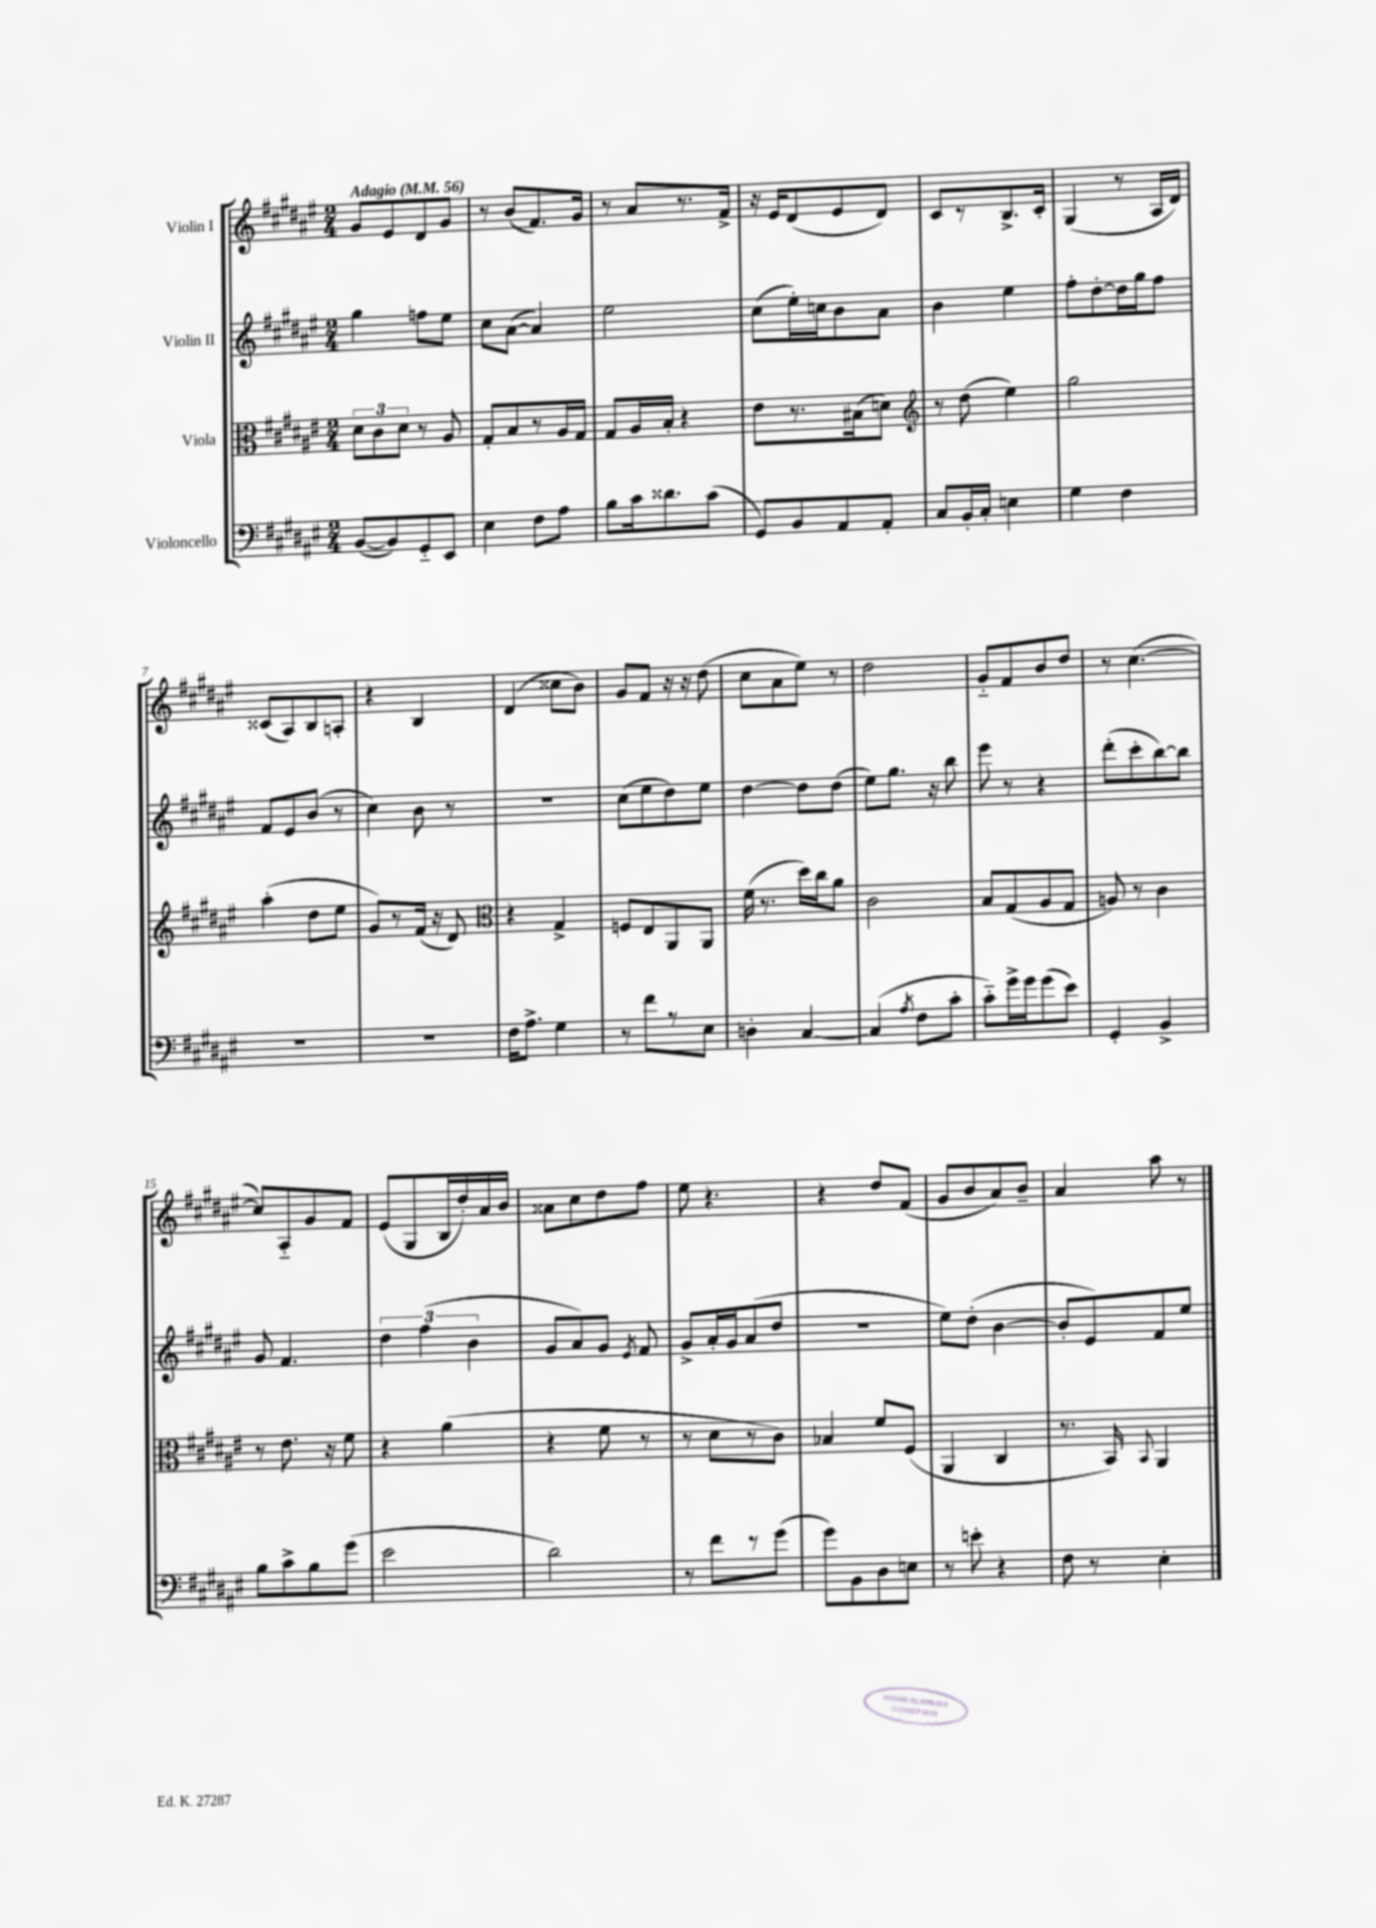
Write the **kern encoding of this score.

**kern	**kern	**kern	**kern
*part4	*part3	*part2	*part1
*staff4	*staff3	*staff2	*staff1
*I"Violoncello	*I"Viola	*I"Violin II	*I"Violin I
*clefF4	*clefC3	*clefG2	*clefG2
*k[f#c#g#d#a#e#]	*k[f#c#g#d#a#e#]	*k[f#c#g#d#a#e#]	*k[f#c#g#d#a#e#]
*M2/4	*M2/4	*M2/4	*M2/4
*MM56	*MM56	*MM56	*MM56
=1	=1	=1	=1
!	!	!	!LO:TX:a:B:t=Adagio
([8BB/L	12d#\L	4gg#\	8g#/L
.	12c#\	.	.
8BB/])	.	.	8e#/
.	12d#\J	.	.
8GG#/	8r	8ffn\L	8d#/
8EE#/J	8A#/	8ee#\J	8g#/J
=2	=2	=2	=2
4E#\	8G#'/L	8cc#\L	8r
.	8B/	([8a#\J	(8b/L
8F#\L	8r	4a#/])	8.f#/)
8A#\J	16A#/L	.	.
.	16G#/JJ	.	16g#/Jk
=3	=3	=3	=3
8B\L	8G#/L	2ee#\	8r
16c#\k	16A#/L	.	8a#/L
8.d##X\	16B'/JJ	.	.
.	4r	.	8.r
(8c#\J	.	.	.
.	.	.	16f#^/Jk
=4	=4	=4	=4
8GG#/L)	8e#\L	(8cc#\L	16r
.	.	.	16e#/KL
8BB/	8.r	16ee#'\L)	(8d#/
.	.	16ccn\J	.
8AA#/	.	8b\	8e#/
.	(16B#X\k	.	.
8AA#'/J	8dn\J)	8a#\J	8d#/J)
=5	=5	=5	=5
*	*clefG2	*	*
8C#/L	8r	4b\	8c#/L
16BB'/L	(8dd#\	.	8r
16C#'/JJ	.	.	.
4En\	4ee#\)	4ee#\	8.B^/
.	.	.	16c#'/Jk
=6	=6	=6	=6
4G#\	2gg#\	8ff#'\L	(4G#/
.	.	[8dd#'\	.
4F#\	.	16dd#\L]	8r
.	.	16gg#\J	.
.	.	8ff#\J	16A#/LL
.	.	.	16d#/JJ)
!!LO:LB:g=z
=7	=7	=7	=7
2r	(4aa#'\	8f#/L	(8c##X/L
.	.	8e#/	8A#/)
.	8dd#\L	(8b/J	8B/
.	8ee#\J	8r	8An'/J
=8	=8	=8	=8
2r	8g#/L)	4cc#\)	4r
.	8r	.	.
.	(16f#/Jk	8b\	4B/
.	16r	.	.
.	8d#/)	8r	.
=9	=9	=9	=9
*	*clefC3	*	*
16F#\KL	4r	2r	(4d#/
8.A#^\J	.	.	.
4G#\	4G#^/	.	8cc##X\L
.	.	.	8b\J)
=10	=10	=10	=10
8r	8Fn/L	(8cc#\L	8g#/L
8f#\L	8E#/	8ee#\	8f#/J
8r	8AA#/	8dd#\)	16r
.	.	.	16r
8E#\J	8AA#/J	8ee#\J	(8dd#\
=11	=11	=11	=11
4Dn'\	(16f#\	[4dd#\	8cc#\L
.	8.r	.	.
.	.	.	8a#\
[4C#/	16dd#\LL)	8dd#\L]	8ee#\J)
.	16cc#\J	.	.
.	8a#\J	(8dd#\J	8r
=12	=12	=12	=12
(4C#/]	2c#\	8ee#\L)	2dd#\
.	.	8.gg#\J	.
8qA#/	.	.	.
8F#\L	.	.	.
.	.	16r	.
8c#'\J	.	8bb\	.
=13	=13	=13	=13
8c#\L)	8B/L	8eee#\	8g#/L
16g#^\L	(8G#/	8r	8f#/
16g#\J	.	.	.
(8g#\	8A#/	4r	8b/
8e#\J)	8G#/J	.	8dd#/J
=14	=14	=14	=14
4GG#'/	8An/)	(8ddd#'\L	8r
.	8r	8ccc#'\	([4.cc#\
4BB^/	4c#\	[8bb\)	.
.	.	8bb\J]	.
!!LO:LB:g=z
=15	=15	=15	=15
8B\L	8r	8g#/	8cc#/L])
8c#^\	8.e#\	4.f#/	8A#/
8B\	.	.	8g#/
.	16r	.	.
(8g#\J	8f#\	.	8f#/J
=16	=16	=16	=16
2e#\	4r	6dd#\	(8e#/L
.	.	.	8G#/
.	.	(6ff#\	.
.	(4a#\	.	16B/L
.	.	.	16dd#'/)
.	.	6b\	.
.	.	.	16a#/
.	.	.	16b/JJ
=17	=17	=17	=17
2d#\)	4r	8g#/L	8a##X\L
.	.	8a#/)	8cc#\
.	8f#\	8g#/J	8dd#\
.	.	8qe#/	.
.	8r	8f#/	8ff#\J
=18	=18	=18	=18
8r	8r	8g#^/L	8ee#\
8f#\L	8d#\L	16a#'/L	4.r
.	.	16g#/J	.
8r	8r	(8a#/	.
(8g#\J	8c#\J)	8dd#/J	.
=19	=19	=19	=19
8g#\L)	4B-X/	2r	4r
8BB\	.	.	.
8D#\	8f#/L	.	8dd#/L
8En\J	(8F#/J	.	(8f#/J
=20	=20	=20	=20
8r	4AA#/	8ee#\L)	8g#/L
8en'\	.	(8dd#'\J	8b/
4r	4C#/	[4b\	8a#/)
.	.	.	8b~/J
=21	=21	=21	=21
8F#\	8.r	8b'/L]	4a#/
8r	.	8e#/)	.
.	16BB/)	.	.
.	8qqBB/	.	.
4E#'\	4AA#/	8f#/	8aa#\
.	.	8ee#/J	8r
==	==	==	==
*-	*-	*-	*-
